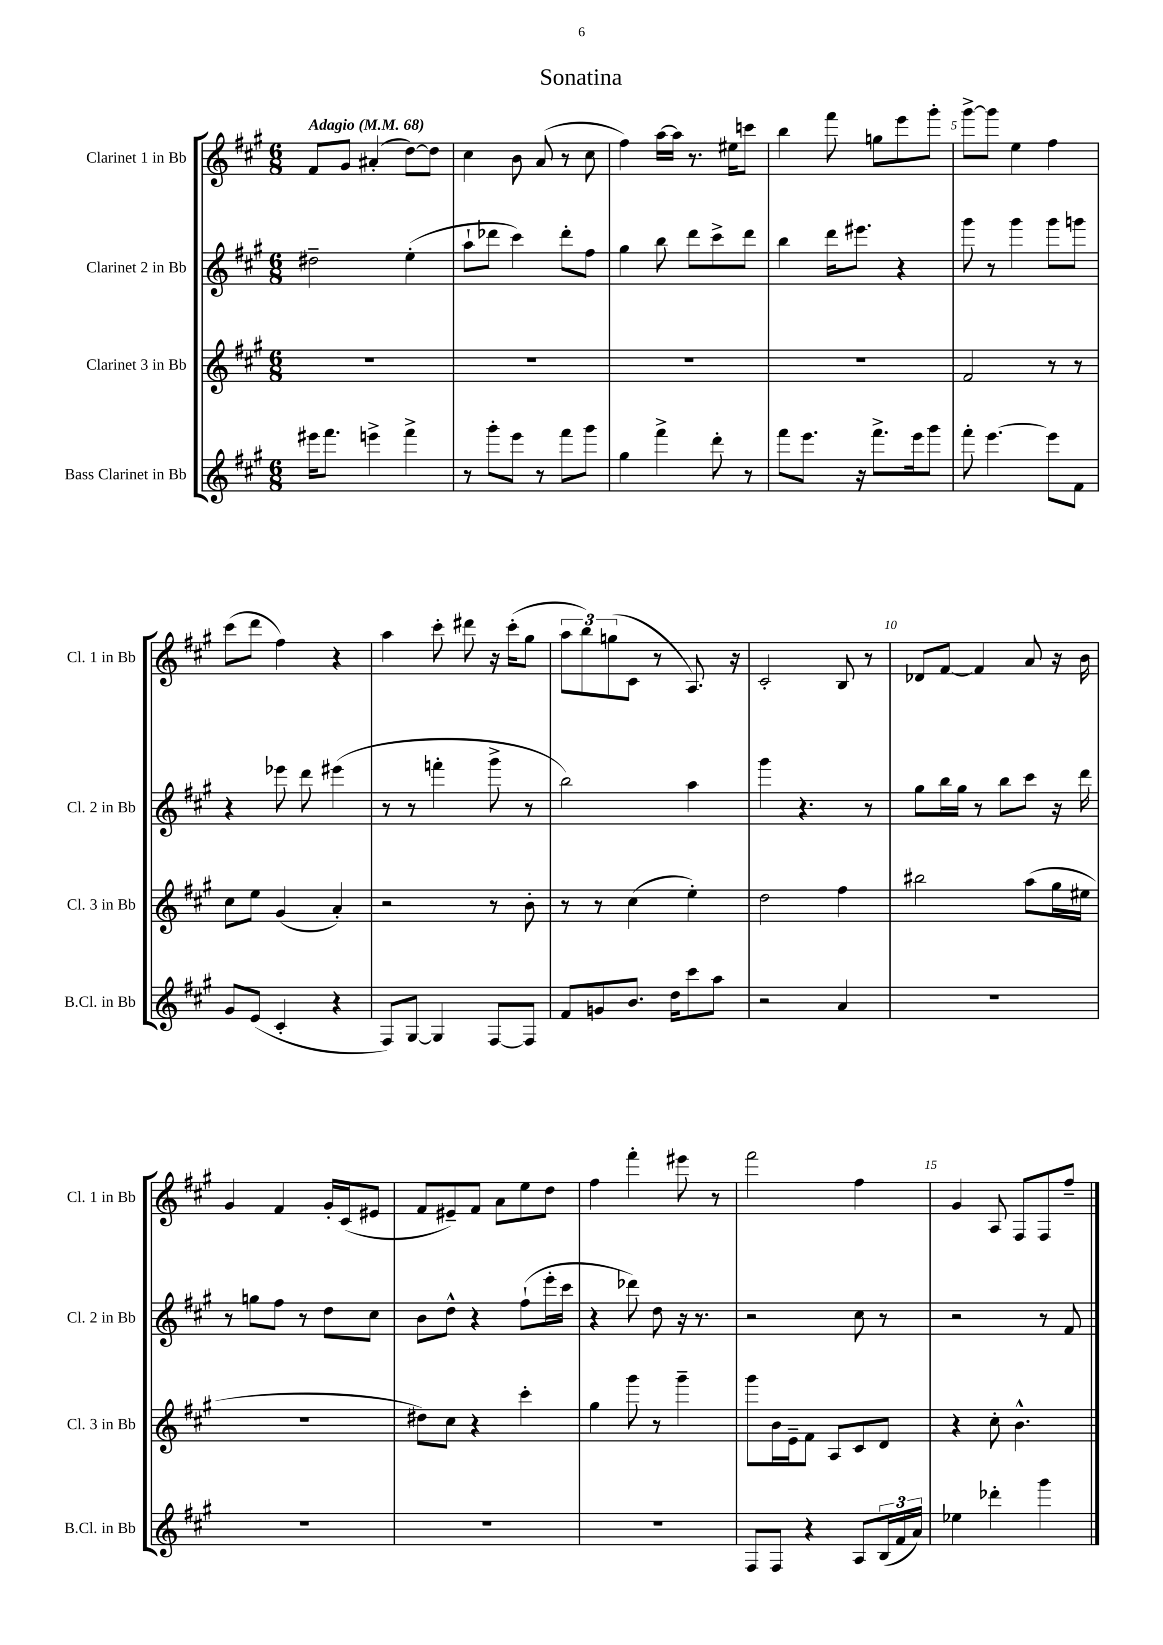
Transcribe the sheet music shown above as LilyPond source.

\header { title = "Sonatina" }
<<
\new StaffGroup <<
\new Staff = "s0" \with { instrumentName = "Clarinet 1 in Bb" shortInstrumentName = "Cl. 1 in Bb" } {
    \clef treble \key a \major \numericTimeSignature \time 6/8 \tempo "Adagio" 4 = 68
    fis'8 gis'8 ais'4-.( d''8~) d''8 |
    cis''4 b'8 a'8( r8 cis''8 |
    fis''4) a''16~ a''16 r8. eis''16 c'''8 |
    b''4 fis'''8 g''8 e'''8 gis'''8-. |
    gis'''8~-> gis'''8 e''4 fis''4 |
    cis'''8( d'''8 fis''4) r4 |
    a''4 cis'''8-. dis'''8 r16 cis'''16-.( gis''8 |
    \tuplet 3/2 { a''8 b''8) g''8( } cis'8 r8 a8.) r16 |
    cis'2-. b8 r8 |
    des'8 fis'8~ fis'4 a'8 r16 b'16 |
    gis'4 fis'4 gis'16-. cis'16( eis'8 |
    fis'8 eis'8--) fis'8 a'8 e''8 d''8 |
    fis''4 fis'''4-. eis'''8 r8 |
    fis'''2 fis''4 |
    gis'4 a8 fis8 fis8 fis''8-- \bar "|." |
}
\new Staff = "s1" \with { instrumentName = "Clarinet 2 in Bb" shortInstrumentName = "Cl. 2 in Bb" } {
    \clef treble \key a \major \numericTimeSignature \time 6/8
    dis''2-- e''4-.( |
    a''8-! des'''8 cis'''4) des'''8-. fis''8 |
    gis''4 b''8 d'''8 cis'''8-> d'''8 |
    b''4 d'''16 eis'''8. r4 |
    gis'''8 r8 gis'''4 gis'''8 g'''8 |
    r4 ees'''8 d'''8 eis'''4( |
    r8 r8 f'''4-. gis'''8-> r8 |
    b''2) a''4 |
    gis'''4 r4. r8 |
    gis''8 b''16 gis''16 r8 b''8 cis'''8 r16 d'''16 |
    r8 g''8 fis''8 r8 d''8 cis''8 |
    b'8 d''8-^ r4 fis''8-!( e'''16-. cis'''16 |
    r4 des'''8) d''8 r16 r8. |
    r2 cis''8 r8 |
    r2 r8 fis'8 \bar "|." |
}
\new Staff = "s2" \with { instrumentName = "Clarinet 3 in Bb" shortInstrumentName = "Cl. 3 in Bb" } {
    \clef treble \key a \major \numericTimeSignature \time 6/8
    R2. |
    R2. |
    R2. |
    R2. |
    fis'2 r8 r8 |
    cis''8 e''8 gis'4( a'4-.) |
    r2 r8 b'8-. |
    r8 r8 cis''4( e''4-.) |
    d''2 fis''4 |
    bis''2 a''8( gis''16 eis''16 |
    R2. |
    dis''8) cis''8 r4 cis'''4-. |
    gis''4 gis'''8 r8 gis'''4-- |
    gis'''8 b'16 e'16-- fis'8 a8 cis'8 d'8 |
    r4 cis''8-. b'4.-^ \bar "|." |
}
\new Staff = "s3" \with { instrumentName = "Bass Clarinet in Bb" shortInstrumentName = "B.Cl. in Bb" } {
    \clef treble \key a \major \numericTimeSignature \time 6/8
    eis'''16 fis'''8. e'''4-> fis'''4-> |
    r8 gis'''8-. e'''8 r8 fis'''8 gis'''8 |
    gis''4 fis'''4-> d'''8-. r8 |
    fis'''8 e'''8. r16 fis'''8.-> e'''16 gis'''8 |
    fis'''8-. e'''4.~ e'''8 fis'8 |
    gis'8 e'8( cis'4-. r4 |
    fis8) gis8~ gis4 fis8~ fis8 |
    fis'8 g'8 b'8. d''16 cis'''8 a''8 |
    r2 a'4 |
    R2. |
    R2. |
    R2. |
    R2. |
    fis8 fis8 r4 a8 \tuplet 3/2 { b16( fis'16 a'16) } |
    ees''4 des'''4-. gis'''4 \bar "|." |
}
>>
>>
\layout { \context { \Score \override BarNumber.break-visibility = ##(#f #t #t) barNumberVisibility = #(every-nth-bar-number-visible 5) } }
